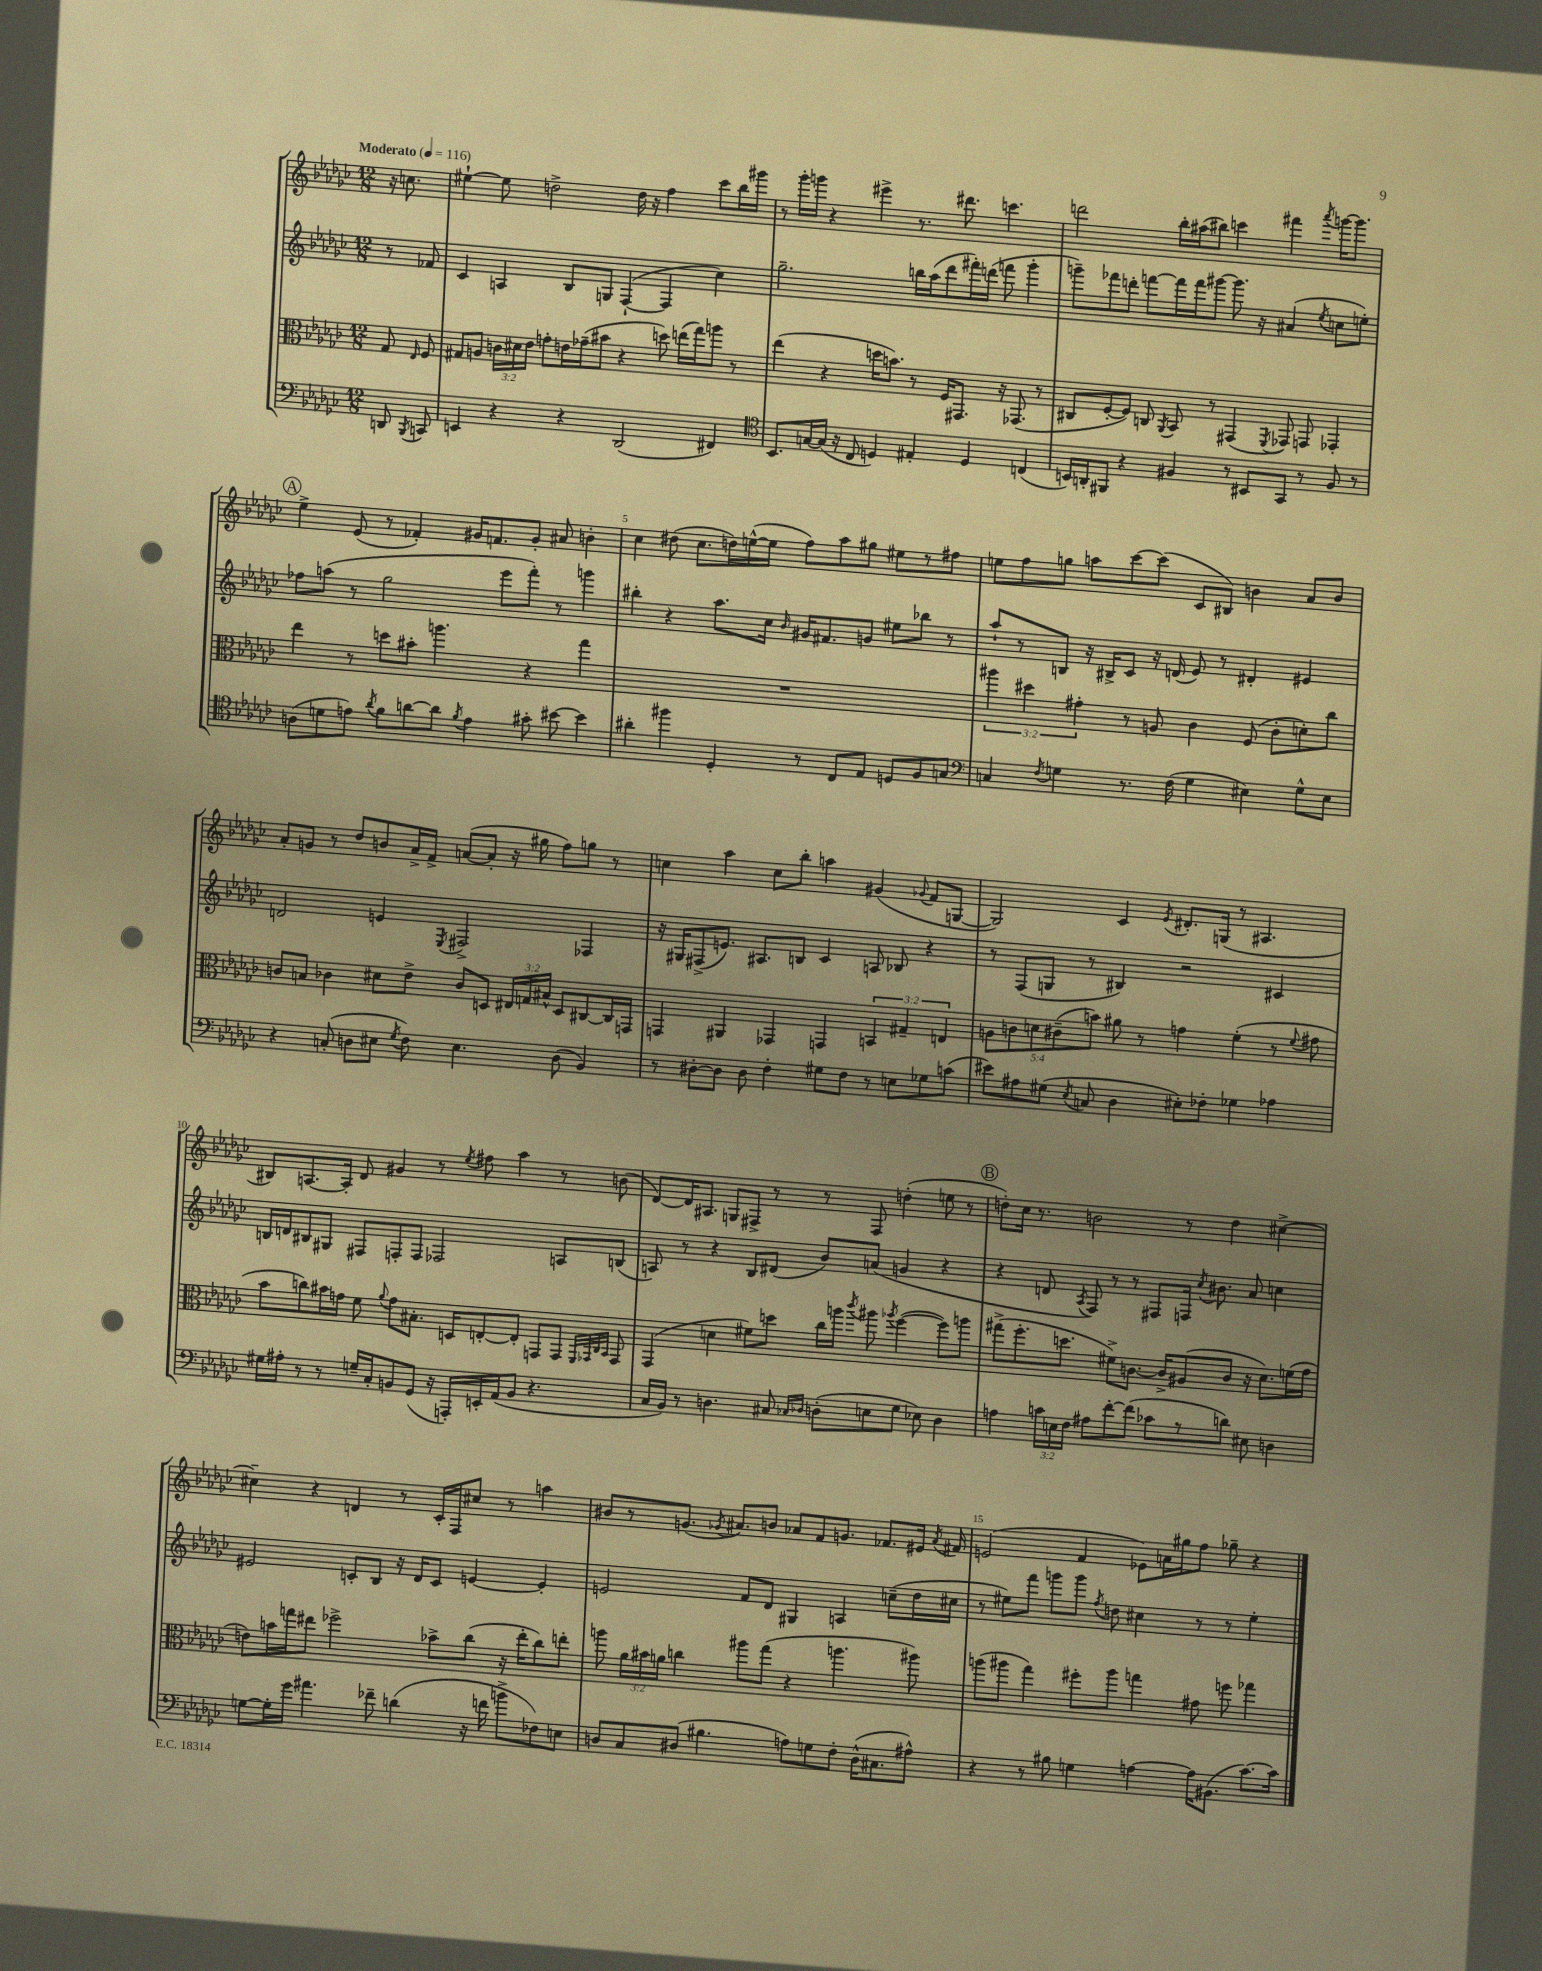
<<
\new StaffGroup <<
\new Staff = "s0" {
    \clef treble \key ges \major \numericTimeSignature \time 12/8 \partial 4 \tempo "Moderato" 4 = 116
    \autoBeamOff r16 c''8. |
    eis''4~-! eis''8 d''2-> d''16 r16 f''4 ces'''8[ bes''16 gis'''16] |
    r8 ges'''16[-. g'''16] r4 eis'''4-> r8. dis'''8. c'''4. |
    d'''2 bes''16[-. ais''16( bis''8]) c'''4 fis'''4 \acciaccatura { aes'''8 } g'''16[~ g'''8.] |
    \mark \markup { \circle "A" } ees''4-> ees'8( r8 fes'4-.) gis'16[ f'8. gis'8]-. ais'8 b'4-. |
    ces''4 dis''8( ces''8.[ d''16) e''16~-^( e''16] f''8[) aes''8 gis''8] eis''8[ r8 fis''8] |
    e''8[ f''8 g''8] a''8[ ces'''8~ ces'''8]( ces'8[ bis8]) b'4 aes'8[ b'8] |
    aes'8[-. g'8] r8 des''8[ b'8 aes'16-> f'16]-> a'8[~( a'8]-. r16 gis''16 f''8[) g''8] r8 |
    c''4 aes''4 c''8[ bes''8]-. a''4 gis'4( \appoggiatura { ges'8 } f'8[ g8]~ |
    g2) ces'4 \acciaccatura { ees'8 } dis'8.[-. g16]( r8 ais4. |
    bis8[) a8.~ a16]-. des'8 gis'4 r8 \acciaccatura { ees''8 } fis''8 aes''4 r8 b'8( |
    des'8[~) des'16 ais8.] g8[ fis8]-> r8 r8 fis8 d''4-.( e''8 r8 |
    \mark \markup { \circle "B" } d''8[-.) ces''16] r8. b'2 r8 d''4 cis''4~-> |
    cis''4-- r4 d'4 r8 ces'16[-. f16 cis''8] r8 a''4 |
    bis'8[ r8 g'8.]( \acciaccatura { ges'8 } ais'8.[) b'8] aes'8[ f'8 g'8.] fes'8.[ eis'16] \acciaccatura { aes'8 } fis'16 |
    e'2( f'4 ees'8[) a'16 gis''16 f''8] ges''8-- r4 \bar "|." |
}
\new Staff = "s1" {
    \clef treble \key ges \major \numericTimeSignature \time 12/8 \partial 4
    \autoBeamOff r8 fes'8 |
    ces'4 a4 bes8[ g8] f4~-!( f4 ces''4) |
    ges''2.-- b''16[ aes''16( des'''8 fis'''16-.) d'''16]( f'''8 ges'''4-. |
    g'''8[--) fes'''8 d'''8]-. f'''8[~ f'''16 f'''16 gis'''8]~ gis'''8. r16 ais'4( \acciaccatura { ees''8 } c''8[ e''8]-.) |
    \mark \markup { \circle "A" } fes''8[ a''8]( r8 ges''2 ees'''8[ f'''8]-.) r8 g'''4 |
    bis''4-. r4 aes''8.[ ces''16] \grace { bes'16 } gis'16[ fis'8. g'8] eis''8[ bes''8] r8 |
    aes''8[-! r8 b8] r16 bis16[-> ces'8] r16 d'16( ees'8) r8 dis'4-. eis'4 |
    d'2 e'4 \acciaccatura { ees8 } fis2-> fes4 |
    r16 gis16[ fis8->( e'8.]) ais8.[ b8] ces'4 a8 bes8 r4 |
    r8 f8[( g8] r8 bis4) r2 cis'4 |
    b16[ d'16 bis8 gis8] fis8[ f8-. f8] fes2 a8[ b8]( |
    a8) r8 r4 bes8[ dis'8]( bes'8[) a'8]( g'4 r4 |
    \mark \markup { \circle "B" } r4 d'8 \acciaccatura { aes8 } f8) r8 r8 fis8[ f16] \acciaccatura { ces''8 } bis'8. aes'8 c''4 |
    eis'2 c'8[-. bes8] r16 des'16[ c'8] e'4~ e'4-. |
    e'2 f'8[ des'8] gis4 a4 c''8[--( des''16 cis''16] |
    r8 eis''8[) f'''8] g'''8[ g'''8] \acciaccatura { f''8 } d''8 cis''4 r8 r8 eis''4-. \bar "|." |
}
\new Staff = "s2" {
    \clef alto \key ges \major \numericTimeSignature \time 12/8 \override Staff.TupletNumber.text = #tuplet-number::calc-fraction-text \partial 4
    \autoBeamOff ges8 \grace { ees16 } f8 |
    gis8[ a8] \tuplet 3/2 { c'16[ dis'16 ees'16] } g'8[-. e'16 ges'16--( bis'8] r4 d''8) e''16[( ges''16) a''8] r8 |
    ees''4( r4 d''16[ b'8.]) r8 f16[ gis,8.] r16 ges,8.( r8 |
    cis8[ f8~-. f8]) c8 \acciaccatura { aes,8 } bes,8 r8 gis,4( \acciaccatura { f,8 } ges,8) g,8 ges,4-. |
    \mark \markup { \circle "A" } ees''4 r8 d''8[ bis'8]-. a''4. r4 ges''4 |
    R1. |
    \tuplet 3/2 { ais''4 dis''4 gis'4-. } r8 a8 ces'4 f8( ces'8[-. d'8-.) ces''8] |
    c'8[ b8] ces'4 dis'8[ ees'8]-> ces'8[ d8] \tuplet 3/2 { eis16[ g16 bis16]-^ } d8[ cis8~ cis16 g,16] |
    g,4 ais,4 ges,4 g,4 \tuplet 3/2 { b,4 gis4-- e4 } |
    \tuplet 5/4 { a8[ c'8 d'8 cis'8--( b'8]) } ais'8 r8 g'4 f'4-.( r8 \appoggiatura { f'8 } gis'8 |
    bes'8[ c''8) bis'16 g'16] f'8 \appoggiatura { aes'8 } g'8[ bis8.]-. d16[ e8~-. e8]-. g,8[ g,8] \grace { f,32[ ges,32 ces32 bes,32] } ges,8 |
    ges,4( d'4 fis'8[) d''8] ces''16[ a''16] \acciaccatura { ces'''8 } ais''8 \acciaccatura { aes''8 } f''4~( f''8[) a''8] |
    \mark \markup { \circle "B" } gis''8[->( f''8.-. d''8.] fis'8[->) c'8.]~ c'16[-> ais8( c'8] r16 des'8.[) f'16( ges'16] |
    e'8[) b'16 g''16 eis''8] fes''2-> bes'8[-> ces''8]( r16 eis''16[-. ces''8) e''8]-. |
    a''8 \tuplet 3/2 { aes'16[ bis'16 a'16] } c''4 ais''8[ ges''8]( r4 a''4. ais''8) |
    a''8[( ais''8] ges''4) fis''8[-. ais''8] g''4 gis'8 f''8 ges''4 \bar "|." |
}
\new Staff = "s3" {
    \clef bass \key ges \major \numericTimeSignature \time 12/8 \override Staff.TupletNumber.text = #tuplet-number::calc-fraction-text \partial 4
    \autoBeamOff d,8 \acciaccatura { bes,,8 } c,8 |
    e,4 r4 r4 des,2( fis,4) |
    \clef tenor bes,8.[ g16~ g16]( r16 ces8 d4) eis4-. d4 c4( |
    b,16[) a,16-. fis,8] r4 fis4 r8 bis,8[ ges,8] r8 fis8 r8 |
    \mark \markup { \circle "A" } a8[( d'8 e'8]) \acciaccatura { aes'8 } f'8[ a'8~ a'8] \acciaccatura { f'8 } e'4 gis'8-. bis'8~ bis'4 |
    ais'4-. fis''4 des4-. r8 ces8[ ees8] d8[ f8 g8] |
    \clef bass c4 \acciaccatura { f8 } g4 r8. f16( g4 eis4) g8[-^ eis8] |
    r4 c8-.( d8[ eis8] \acciaccatura { ges8 } f8) eis4. d8( bes,4) |
    r8 dis8[~-. dis8] dis8 f4-. gis8[ f8] r8 e8[ ges8 c'8]( |
    eis'8[) ais8 gis8]( \acciaccatura { ees8 } c8 des4 eis8[-.) fes8]-. ges4 aes4 |
    gis16[ ais16]-. r8 r8 g16[-- ces16-. b,8 ges,8]( r16 a,,16[-.) e,16-. aes,16( b,8] r4. |
    ces16[ bes,16]) r8 d4. cis8 \grace { ces16[ des16] } d8[-.( e8 ges8] ees8) d4 |
    \mark \markup { \circle "B" } a4 \tuplet 3/2 { c'16[ e16 f16] } ais8[ f'8~-. f'8]( ces'8[ r8 d'8]) eis8 d4 |
    g8[~ g16-. ges'16] ais'4. fes'8-- d'4( r16 f'16 b'8[-> fes8) e8] |
    d8[ ces8 dis8]( bis4. a8[) g8 f8]-. dis16[-^( cis8. ais8]-^) |
    r4 r8 bis8 g4 a4~ a16[ bis,8.]( ces'8.[~) ces'16] \bar "|." |
}
>>
>>
\layout { \context { \Score \override BarNumber.break-visibility = ##(#f #t #t) barNumberVisibility = #(every-nth-bar-number-visible 5) } }
